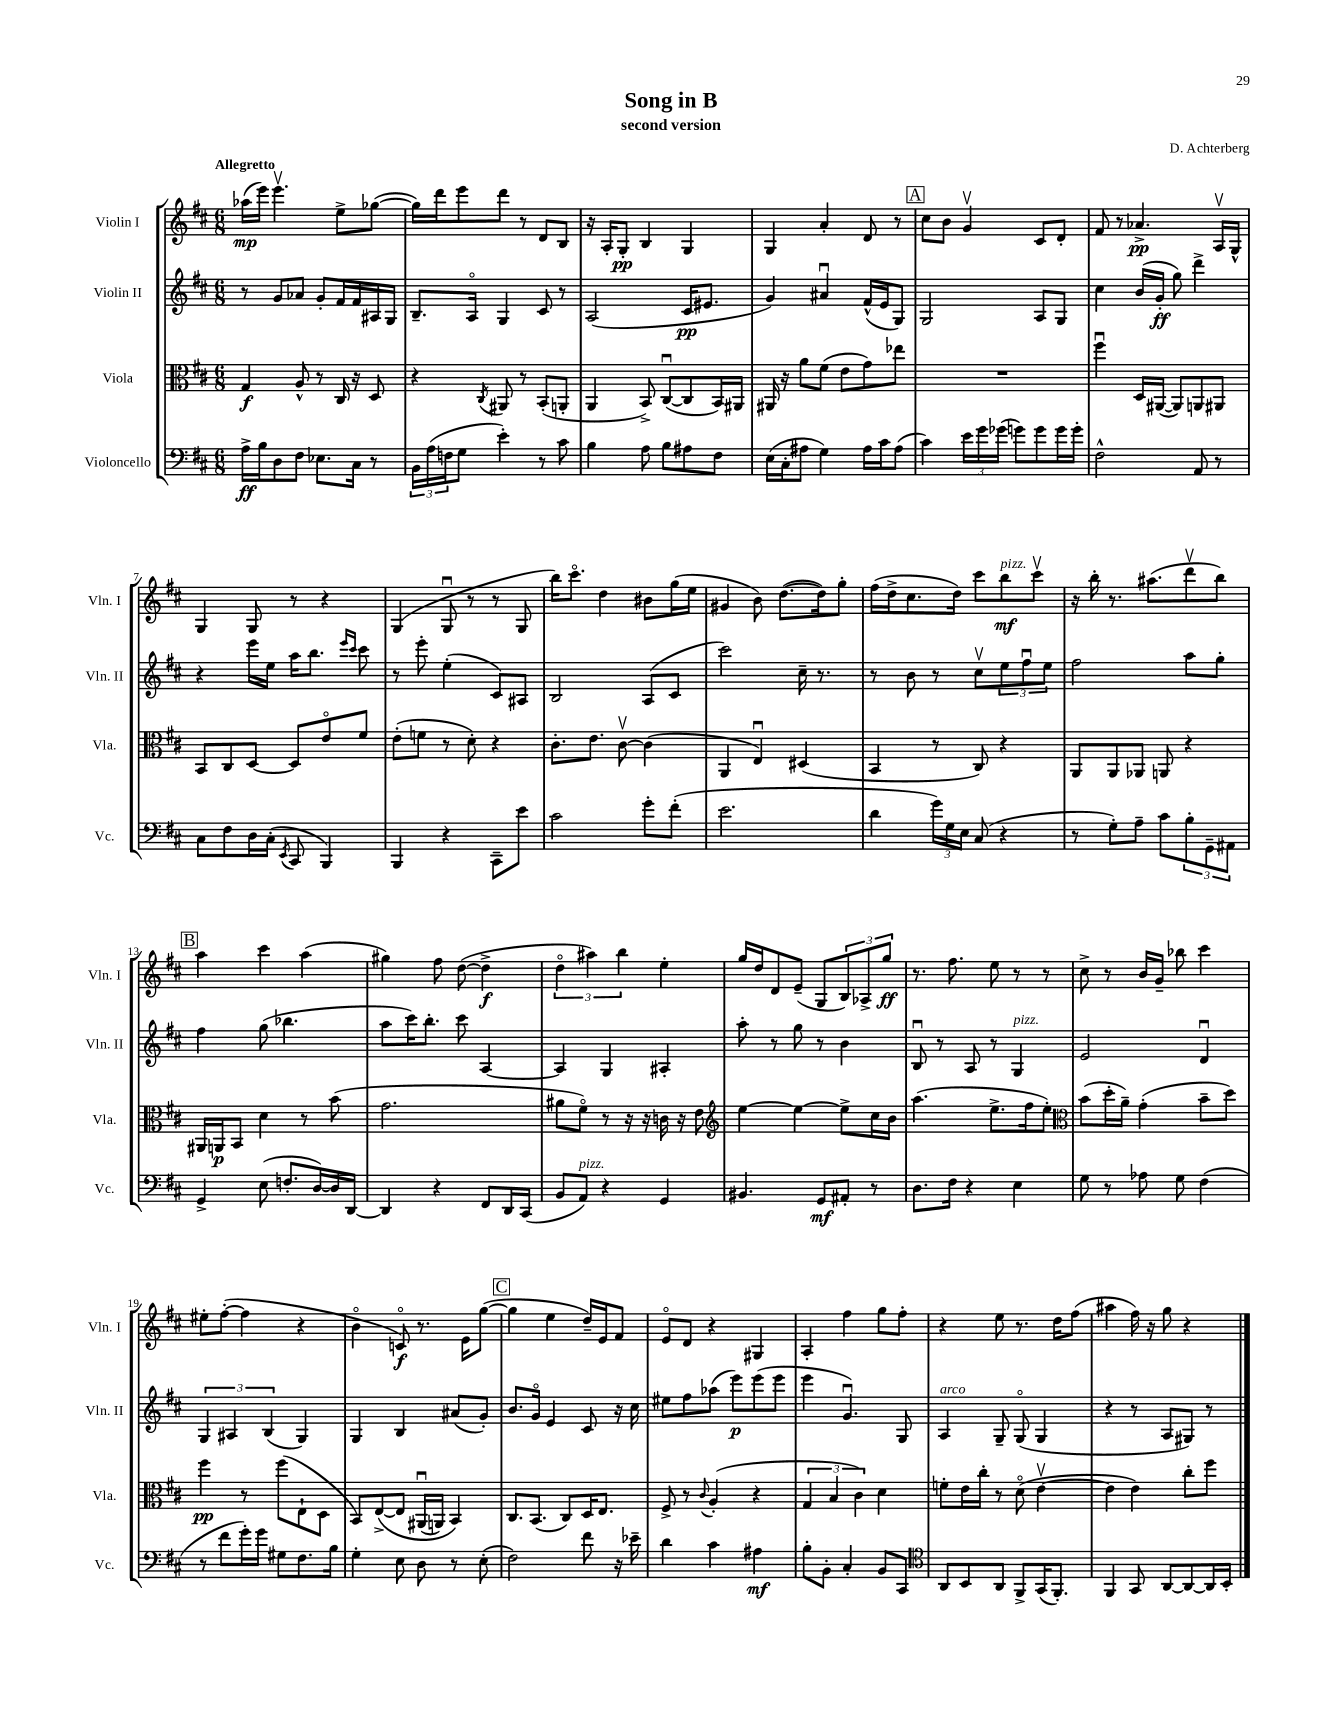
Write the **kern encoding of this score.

**kern	**dynam	**kern	**dynam	**kern	**dynam	**kern	**dynam
*part4	*part4	*part3	*part3	*part2	*part2	*part1	*part1
*staff4	*staff4	*staff3	*staff3	*staff2	*staff2	*staff1	*staff1
*I"Violoncello	*	*I"Viola	*	*I"Violin II	*	*I"Violin I	*
*I'Vc.	*	*I'Vla.	*	*I'Vln. II	*	*I'Vln. I	*
*clefF4	*	*clefC3	*	*clefG2	*	*clefG2	*
*k[f#c#]	*	*k[f#c#]	*	*k[f#c#]	*	*k[f#c#]	*
*M6/8	*	*M6/8	*	*M6/8	*	*M6/8	*
=1	=1	=1	=1	=1	=1	=1	=1
!	!	!	!	!	!	!LO:TX:a:B:t=Allegretto	!
16A^\LL	ff	4G/	f	8r	.	(16aa-X\LL	mp
16B\J	.	.	.	.	.	16eee\JJ)	.
8D\	.	.	.	8g/L	.	4.eeev\	.
8F#\J	.	8A^^/	.	8a-X/J	.	.	.
8.E-X\L	.	8r	.	8g'/L	.	.	.
.	.	16C#/	.	16f#/L	.	8ee^\L	.
16C#\Jk	.	16r	.	16f#/	.	.	.
8r	.	8D/	.	16A#X/	.	([8gg-X\J	.
.	.	.	.	16G/JJ	.	.	.
=2	=2	=2	=2	=2	=2	=2	=2
24BB\LL	.	4r	.	8.B~/L	.	16gg-\LL])	.
(24A\	.	.	.	.	.	.	.
.	.	.	.	.	.	16ddd\J	.
24Fn\J	.	.	.	.	.	.	.
8G\J	.	.	.	.	.	8eee\	.
.	.	.	.	16A/Jk	.	.	.
.	.	8qC#/	.	.	.	.	.
4e'\)	.	8AA#X/	.	4G/	.	8ddd\J	.
.	.	8r	.	.	.	8r	.
8r	.	(8BB'/L	.	8c#/	.	8d/L	.
8c#\	.	8AAn'/J	.	8r	.	8B/J	.
=3	=3	=3	=3	=3	=3	=3	=3
4B\	.	4AA/	.	(2A/	.	16r	.
.	.	.	.	.	.	16A'/KL	.
.	.	.	.	.	.	8G'/J	pp
8A\	.	8BB^/)	.	.	.	4B/	.
8B\L	.	([8C#u/L	.	.	.	.	.
8A#X\	.	8C#/]	.	16c#/KL	pp	4G/	.
.	.	.	.	8.e#X/J	.	.	.
8F#\J	.	16BB/L)	.	.	.	.	.
.	.	16AA#X/JJ	.	.	.	.	.
=4	=4	=4	=4	=4	=4	=4	=4
(16E\LL	.	16AA#X/	.	4g/)	.	4G/	.
16C#'\J	.	16r	.	.	.	.	.
8A#X\J	.	8a\L	.	.	.	.	.
4G\)	.	(8f#\J	.	4a#Xu/	.	4a'/	.
.	.	8e\L	.	.	.	.	.
16A#\LL	.	8g\)	.	(16f#^^/LL	.	8d/	.
16c#\J	.	.	.	16e/J	.	.	.
(8A#\J	.	8ee-X\J	.	8G/J)	.	8r	.
!!LO:REH:place=s1:t=A
=5	=5	=5	=5	=5	=5	=5	=5
4c#\)	.	2.r	.	2G/	.	8cc#\L	.
.	.	.	.	.	.	8b\J	.
24e\LL	.	.	.	.	.	4gv/	.
24g\	.	.	.	.	.	.	.
(24g-X\JJ	.	.	.	.	.	.	.
8gn\L)	.	.	.	.	.	.	.
8g\	.	.	.	8A/L	.	8c#/L	.
16g\L	.	.	.	8G/J	.	8d'/J	.
16g'\JJ	.	.	.	.	.	.	.
=6	=6	=6	=6	=6	=6	=6	=6
2F#^^\	.	4ff#u\	.	4cc#\	.	8f#/	.
.	.	.	.	.	.	8r	.
.	.	16D/LL	.	(16b/LL	.	4.a-X^/	pp
.	.	([16AA#X/JJ	.	16g'/JJ	ff	.	.
.	.	8AA#/L])	.	8gg\)	.	.	.
8AA/	.	8AAn/	.	4ddd^\	.	.	.
8r	.	8AA#X/J	.	.	.	16Av/LL	.
.	.	.	.	.	.	16G^^/JJ	.
!!LO:LB:g=z
=7	=7	=7	=7	=7	=7	=7	=7
8C#\L	.	8BB/L	.	4r	.	4G/	.
8F#\	.	8C#/	.	.	.	.	.
16D\L	.	[8D/J	.	16eee\LL	.	8G/	.
(16C#'\JJ	.	.	.	16ee\JJ	.	.	.
8qEE/	.	.	.	.	.	.	.
8CC#/	.	8D/L]	.	16aa\KL	.	8r	.
.	.	.	.	8.bb\J	.	.	.
4BBB/)	.	8e/	.	.	.	4r	.
.	.	.	.	16qqeee/LL	.	.	.
.	.	.	.	16qqccc#/JJ	.	.	.
.	.	8f#/J	.	8ccc#\	.	.	.
=8	=8	=8	=8	=8	=8	=8	=8
4BBB/	.	(8e'\L	.	8r	.	(4G/	.
.	.	8fn\J	.	8eee'\	.	.	.
4r	.	8r	.	(4ee'\	.	8Gu/	.
.	.	8d'\)	.	.	.	8r	.
8CC#~\L	.	4r	.	8c#/L)	.	8r	.
8e\J	.	.	.	8A#X/J	.	8G/	.
=9	=9	=9	=9	=9	=9	=9	=9
2c#\	.	8.c#'\L	.	2B/	.	16bb\KL)	.
.	.	.	.	.	.	8.ccc#\J	.
.	.	8.e\J	.	.	.	.	.
.	.	.	.	.	.	4dd\	.
.	.	[8c#v\	.	.	.	.	.
8g'\L	.	(4c#\]	.	(8A/L	.	8b#X\L	.
(8f#'\J	.	.	.	8c#/J	.	(16gg\L	.
.	.	.	.	.	.	16ee\JJ	.
=10	=10	=10	=10	=10	=10	=10	=10
2.e\	.	4AA/	.	2ccc#\)	.	4g#X/	.
.	.	4Eu/)	.	.	.	8b\)	.
.	.	.	.	.	.	([8.dd\L	.
.	.	(4D#X/	.	16cc#~\	.	.	.
.	.	.	.	8.r	.	16dd\k])	.
.	.	.	.	.	.	8gg'\J	.
=11	=11	=11	=11	=11	=11	=11	=11
4d\	.	4BB/	.	8r	.	(16ff#\LL	.
.	.	.	.	.	.	16dd^\J	.
.	.	.	.	8b\	.	8.cc#\	.
24g\LL)	.	8r	.	8r	.	.	.
24G\	.	.	.	.	.	.	.
.	.	.	.	.	.	16dd\Jk)	.
24E\JJ	.	.	.	.	.	.	.
(8C#/	.	8C#/)	.	8cc#v\L	.	8ccc#\L	.
!	!	!	!	!	!	!LO:TX:a:i:t=pizz.	!
4r	.	4r	.	12ee\	.	8bb\	mf
.	.	.	.	12ff#u\	.	.	.
.	.	.	.	.	.	8ccc#v\J	.
.	.	.	.	12ee\J	.	.	.
=12	=12	=12	=12	=12	=12	=12	=12
8r	.	8AA/L	.	2ff#\	.	16r	.
.	.	.	.	.	.	16bb'\	.
8G'\L)	.	8AA/	.	.	.	8.r	.
8A~\J	.	8AA-X/J	.	.	.	.	.
.	.	.	.	.	.	(8.aa#X\L	.
8c#\L	.	8AAn/	.	.	.	.	.
12B'\	.	4r	.	8aa\L	.	8dddv\	.
12GG~\	.	.	.	.	.	.	.
.	.	.	.	8gg'\J	.	8bb\J)	.
12AA#X\J	.	.	.	.	.	.	.
!!LO:LB:g=z
!!LO:REH:place=s1:t=B
=13	=13	=13	=13	=13	=13	=13	=13
4GG^/	.	16AA#X/LL	.	4ff#\	.	4aa\	.
.	.	16AAn/J	p	.	.	.	.
.	.	8BB/J	.	.	.	.	.
(8E\	.	4d\	.	(8gg\	.	4ccc#\	.
8.Fn'/L	.	.	.	4.bb-X\	.	.	.
.	.	8r	.	.	.	(4aa\	.
[16D/L)	.	.	.	.	.	.	.
16D/]	.	(8b\	.	.	.	.	.
[16DD/JJ	.	.	.	.	.	.	.
=14	=14	=14	=14	=14	=14	=14	=14
4DD/]	.	2.g\	.	8aa\L	.	4gg#X\)	.
.	.	.	.	16ccc#\K)	.	.	.
.	.	.	.	8.bb'\J	.	.	.
4r	.	.	.	.	.	8ff#\	.
.	.	.	.	8ccc#\	.	([8dd\	.
8FF#/L	.	.	.	[4A/	.	4dd^\]	f
16DD/L	.	.	.	.	.	.	.
(16CC#/JJ	.	.	.	.	.	.	.
=15	=15	=15	=15	=15	=15	=15	=15
8BB/L	.	8a#X\L	.	4A/]	.	6dd\	.
!LO:TX:a:i:t=pizz.	!	!	!	!	!	!	!
8AA/J)	.	8f#\J)	.	.	.	.	.
.	.	.	.	.	.	6aa#X\)	.
4r	.	8r	.	4G/	.	.	.
.	.	.	.	.	.	6bb\	.
.	.	16r	.	.	.	.	.
.	.	16r	.	.	.	.	.
4GG/	.	16cn\	.	4A#X'/	.	4ee'\	.
.	.	16r	.	.	.	.	.
.	.	8e\	.	.	.	.	.
=16	=16	=16	=16	=16	=16	=16	=16
*	*	*clefG2	*	*	*	*	*
4.BB#X/	.	[4ee\	.	8aa'\	.	16gg/LL	.
.	.	.	.	.	.	16dd/J	.
.	.	.	.	8r	.	8d/	.
.	.	4ee\_	.	8gg\	.	(8e~/J	.
8GG/L	mf	.	.	8r	.	8G/L	.
8AA#X'/J	.	8ee^\L]	.	4b\	.	12B/)	.
.	.	.	.	.	.	12A-X^/	.
8r	.	16cc#\L	.	.	.	.	.
.	.	.	.	.	.	12gg/J	ff
.	.	16b\JJ	.	.	.	.	.
=17	=17	=17	=17	=17	=17	=17	=17
8.D\L	.	(4.aa\	.	8Bu/	.	8.r	.
.	.	.	.	8r	.	.	.
16F#\Jk	.	.	.	.	.	8.ff#\	.
4r	.	.	.	8A/	.	.	.
.	.	8.ee^\L	.	8r	.	8ee\	.
!	!	!	!	!LO:TX:a:i:t=pizz.	!	!	!
4E\	.	.	.	4G/	.	8r	.
.	.	16ff#\k	.	.	.	.	.
.	.	8ee'\J)	.	.	.	8r	.
=18	=18	=18	=18	=18	=18	=18	=18
*	*	*clefC3	*	*	*	*	*
8G\	.	(8b\L	.	2e/	.	8cc#^\	.
8r	.	16dd'\L	.	.	.	8r	.
.	.	16a~\JJ)	.	.	.	.	.
8A-X\	.	(4g'\	.	.	.	16b/LL	.
.	.	.	.	.	.	16g~/JJ	.
8G\	.	.	.	.	.	8bb-X\	.
(4F#\	.	8b~\L	.	4du/	.	4ccc#\	.
.	.	8dd\J)	.	.	.	.	.
!!LO:LB:g=z
=19	=19	=19	=19	=19	=19	=19	=19
8r	.	4ff#\	pp	6G/	.	8ee#X'\L	.
8f#\L	.	.	.	.	.	([8ff#'\J	.
.	.	.	.	6A#X/	.	.	.
16g'\L)	.	8r	.	.	.	4ff#\]	.
16g\JJ	.	.	.	.	.	.	.
.	.	.	.	(6B/	.	.	.
8G#X\L	.	(8ff#\L	.	.	.	.	.
8.F#\	.	8E`\	.	4G/)	.	4r	.
.	.	8D\J	.	.	.	.	.
16B\Jk	.	.	.	.	.	.	.
=20	=20	=20	=20	=20	=20	=20	=20
4G'\	.	8BB/L)	.	4G/	.	4b\	.
.	.	([8E^/	.	.	.	.	.
8E\	.	8E/J]	.	4B/	.	8cn/)	f
8D\	.	(16AA#Xu/LL	.	.	.	8.r	.
.	.	16AAn/JJ)	.	.	.	.	.
8r	.	4BB/)	.	(8a#X/L	.	.	.
.	.	.	.	.	.	16e\KL	.
(8E'\	.	.	.	8g'/J)	.	([8gg\J	.
!!LO:REH:place=s1:t=C
=21	=21	=21	=21	=21	=21	=21	=21
2F#\)	.	8.C#/L	.	8.b/L	.	4gg\]	.
.	.	(8.BB/J	.	16g/Jk	.	.	.
.	.	.	.	4e/	.	4ee\	.
.	.	8C#/L)	.	.	.	.	.
8f#\	.	16D/K	.	8c#/	.	16dd~/LL)	.
.	.	8.E/J	.	.	.	16e/J	.
16r	.	.	.	16r	.	8f#/J	.
16e-X~\	.	.	.	16cc#\	.	.	.
=22	=22	=22	=22	=22	=22	=22	=22
4d\	.	8F#^/	.	8ee#X\L	.	8e/L	.
.	.	8r	.	8ff#\	.	8d/J	.
.	.	8qqc#/	.	.	.	.	.
4c#\	.	(4A'/	.	(8aa-X\J	.	4r	.
.	.	.	.	8eee\L)	p	.	.
4A#X\	mf	4r	.	(8eee\	.	4G#X/	.
.	.	.	.	8eee\J	.	.	.
=23	=23	=23	=23	=23	=23	=23	=23
8B'\L	.	6G/	.	4eee\	.	4A'/	.
8BB'\J	.	.	.	.	.	.	.
.	.	6B/	.	.	.	.	.
4C#'/	.	.	.	4.gu/)	.	4ff#\	.
.	.	6c#\)	.	.	.	.	.
8BB/L	.	4d\	.	.	.	8gg\L	.
8CC#/J	.	.	.	8G/	.	8ff#'\J	.
=24	=24	=24	=24	=24	=24	=24	=24
*clefC4	*	*	*	*	*	*	*
!	!	!	!	!LO:TX:a:i:t=arco	!	!	!
8AA/L	.	8fn'\L	.	4A/	.	4r	.
8BB/	.	16e\L	.	.	.	.	.
.	.	16cc#'\JJ	.	.	.	.	.
8AA/J	.	8r	.	8G~/	.	8ee\	.
8FF#^/L	.	(8d\	.	(8G/	.	8.r	.
(16GG/K	.	[4ev\	.	4G/	.	.	.
8.FF#'/J)	.	.	.	.	.	16dd\KL	.
.	.	.	.	.	.	(8ff#\J	.
=25	=25	=25	=25	=25	=25	=25	=25
4FF#/	.	4e\]	.	4r	.	4aa#X\	.
8GG/	.	4e\)	.	8r	.	16ff#\)	.
.	.	.	.	.	.	16r	.
[8AA/L	.	.	.	8A/L	.	8gg\	.
8AA/_	.	8cc#'\L	.	8G#X/J)	.	4r	.
16AA/L]	.	8ff#\J	.	8r	.	.	.
16BB'/JJ	.	.	.	.	.	.	.
==	==	==	==	==	==	==	==
*-	*-	*-	*-	*-	*-	*-	*-
